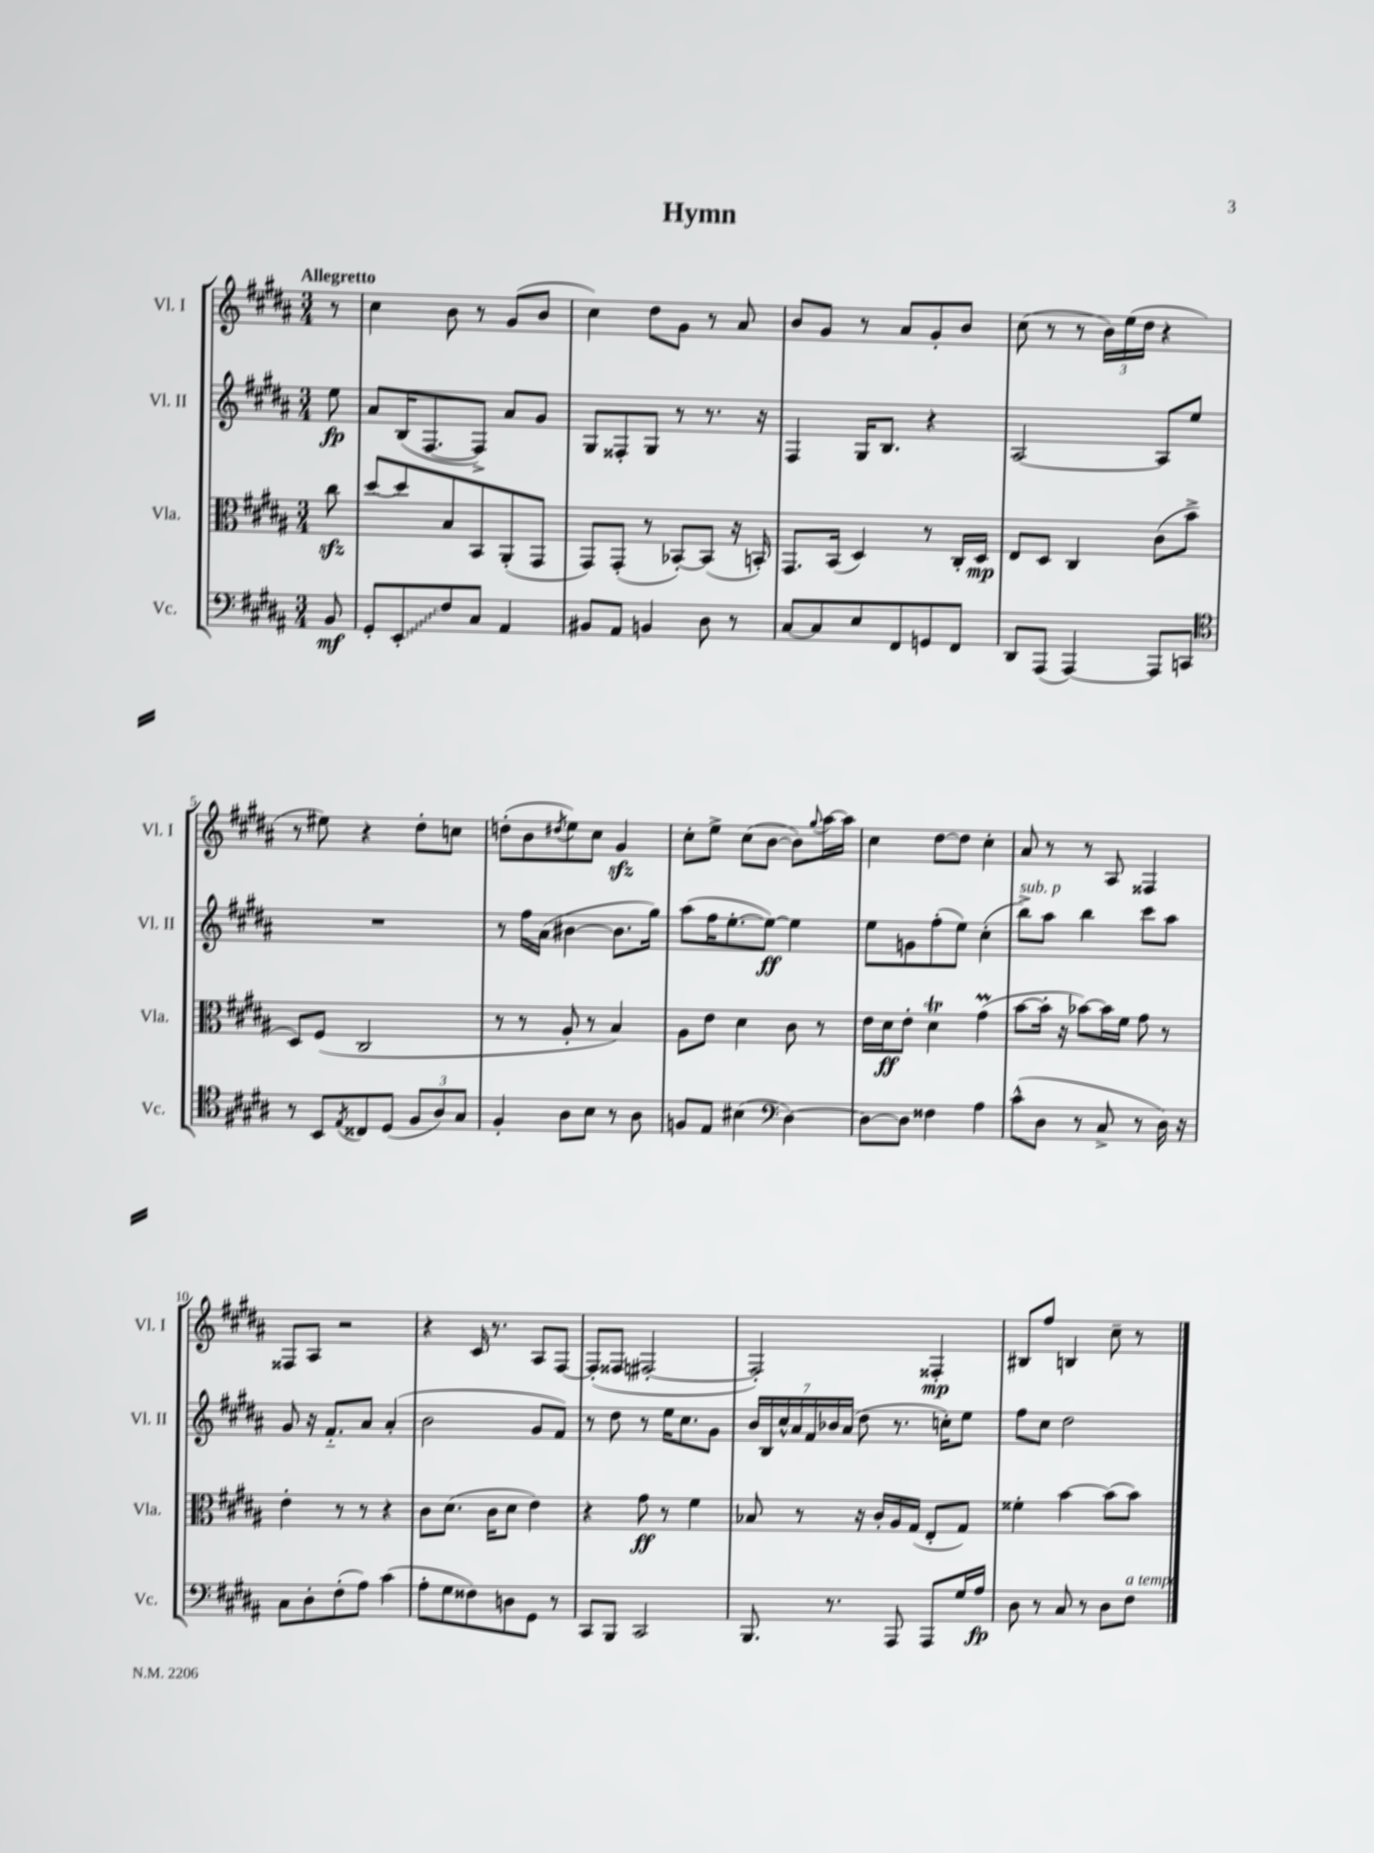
\header { title = "Hymn" }
<<
\new StaffGroup <<
\new Staff = "s0" \with { instrumentName = "Vl. I" shortInstrumentName = "Vl. I" } {
    \clef treble \key b \major \numericTimeSignature \time 3/4 \partial 8 \tempo "Allegretto"
    r8 |
    cis''4 b'8 r8 gis'8( b'8 |
    cis''4) dis''8 gis'8 r8 ais'8 |
    b'8 gis'8 r8 ais'8 gis'8-. b'8 |
    cis''8( r8 r8 \tuplet 3/2 { b'16) e''16( dis''16 } r4 |
    r8 eis''8) r4 dis''8-. c''8 |
    d''8-.( b'8 \acciaccatura { dis''8 } e''8) cis''8 gis'4\sfz |
    cis''8-. e''8-> cis''8( b'8~ b'8) \appoggiatura { gis''8 } ais''16~ ais''16 |
    cis''4 dis''8~ dis''8 cis''4-. |
    ais'8 r8 r8 ais8 fisis4 |
    fisis8 ais8 r2 |
    r4 cis'16 r8. ais8 fis8~ |
    fis8-.( fisis8 fis2~-. |
    fis2-.) fisis4-.\mp |
    bis8 fis''8 b4 cis''8-- r8 \bar "|." |
}
\new Staff = "s1" \with { instrumentName = "Vl. II" shortInstrumentName = "Vl. II" } {
    \clef treble \key b \major \numericTimeSignature \time 3/4 \partial 8
    e''8\fp |
    ais'8 b16( fis8.~ fis8->) ais'8 gis'8 |
    gis8 fisis8-. gis8 r8 r8. r16 |
    fis4 gis16 b8. r4 |
    ais2~ ais8 e''8 |
    R2. |
    r8 fis''16 ais'16( bis'4~ bis'8. gis''16) |
    ais''8( fis''16 e''8.~-. e''8~\ff) e''4 |
    e''8 g'8 fis''8-.( e''8) cis''4-.( |
    b''8->^\markup { \italic "sub. p" }) ais''8 b''4 cis'''8 ais''8 |
    gis'8 r16 fis'8.-_ ais'8 ais'4-.( |
    b'2 gis'8 fis'8) |
    r8 dis''8 r8 e''16 cis''8. gis'8 |
    \tuplet 7/4 { b'16 b16 cis''16-^ ais'16 fis'16 bes'16 ais'16( } dis''8 r8. c''16-.) e''8 |
    fis''8 cis''8 dis''2 \bar "|." |
}
\new Staff = "s2" \with { instrumentName = "Vla." shortInstrumentName = "Vla." } {
    \clef alto \key b \major \numericTimeSignature \time 3/4 \partial 8
    cis''8\sfz |
    dis''8~ dis''8 b8 b,8 ais,8-.( gis,8 |
    gis,8) gis,8-.( r8 bes,8~-.) bes,8( r16 b,16-.) |
    gis,8. b,16( dis4) r8 cis16-. dis16\mp |
    e8 dis8 cis4 cis'8( b'8-> |
    dis8) fis8( cis2 |
    r8 r8 ais8-. r8 b4) |
    ais8 e'8 dis'4 cis'8 r8 |
    e'16 dis'16\ff e'8-. dis'4\trill gis'4\prall( |
    b'8~ b'16-. r16 bes'8~) bes'16 fis'16 gis'8 r8 |
    e'4-. r8 r8 r4 |
    cis'8 dis'8.( cis'16 dis'8 e'4) |
    r4 gis'8\ff r8 fis'4 |
    bes8 r8 r16 cis'16-. ais16 gis16( e8-. gis8) |
    fisis'4-. b'4~ b'8( b'8) \bar "|." |
}
\new Staff = "s3" \with { instrumentName = "Vc." shortInstrumentName = "Vc." } {
    \clef bass \key b \major \numericTimeSignature \time 3/4 \partial 8
    b,8\mf |
    gis,8-. \once \override Glissando.style = #'zigzag e,8-.\glissando fis8 cis8 ais,4 |
    bis,8 ais,8 b,4 dis8 r8 |
    cis8~ cis8 e8 fis,8 g,8 fis,8 |
    dis,8 ais,,8( ais,,4~) ais,,8 c,8 |
    \clef tenor r8 b,8 \acciaccatura { e8 } cisis8 dis8( \tuplet 3/2 { fis8 ais8) gis8 } |
    fis4-. ais8 b8 r8 ais8 |
    f8 e8 bis4( \clef bass dis4~) |
    dis8~ dis8 fisis4 ais4 |
    cis'8-^( dis8 r8 cis8-> r8 dis16) r16 |
    cis8 dis8-. fis8-.( ais8) cis'4( |
    ais8-. gis8 fisis8) d8 gis,8 r8 |
    cis,8 b,,8 cis,2 |
    b,,8. r8. ais,,8 ais,,8 gis16 ais16\fp |
    dis8 r8 cis8 r8 dis8 fis8^\markup { \italic "a tempo" } \bar "|." |
}
>>
>>
